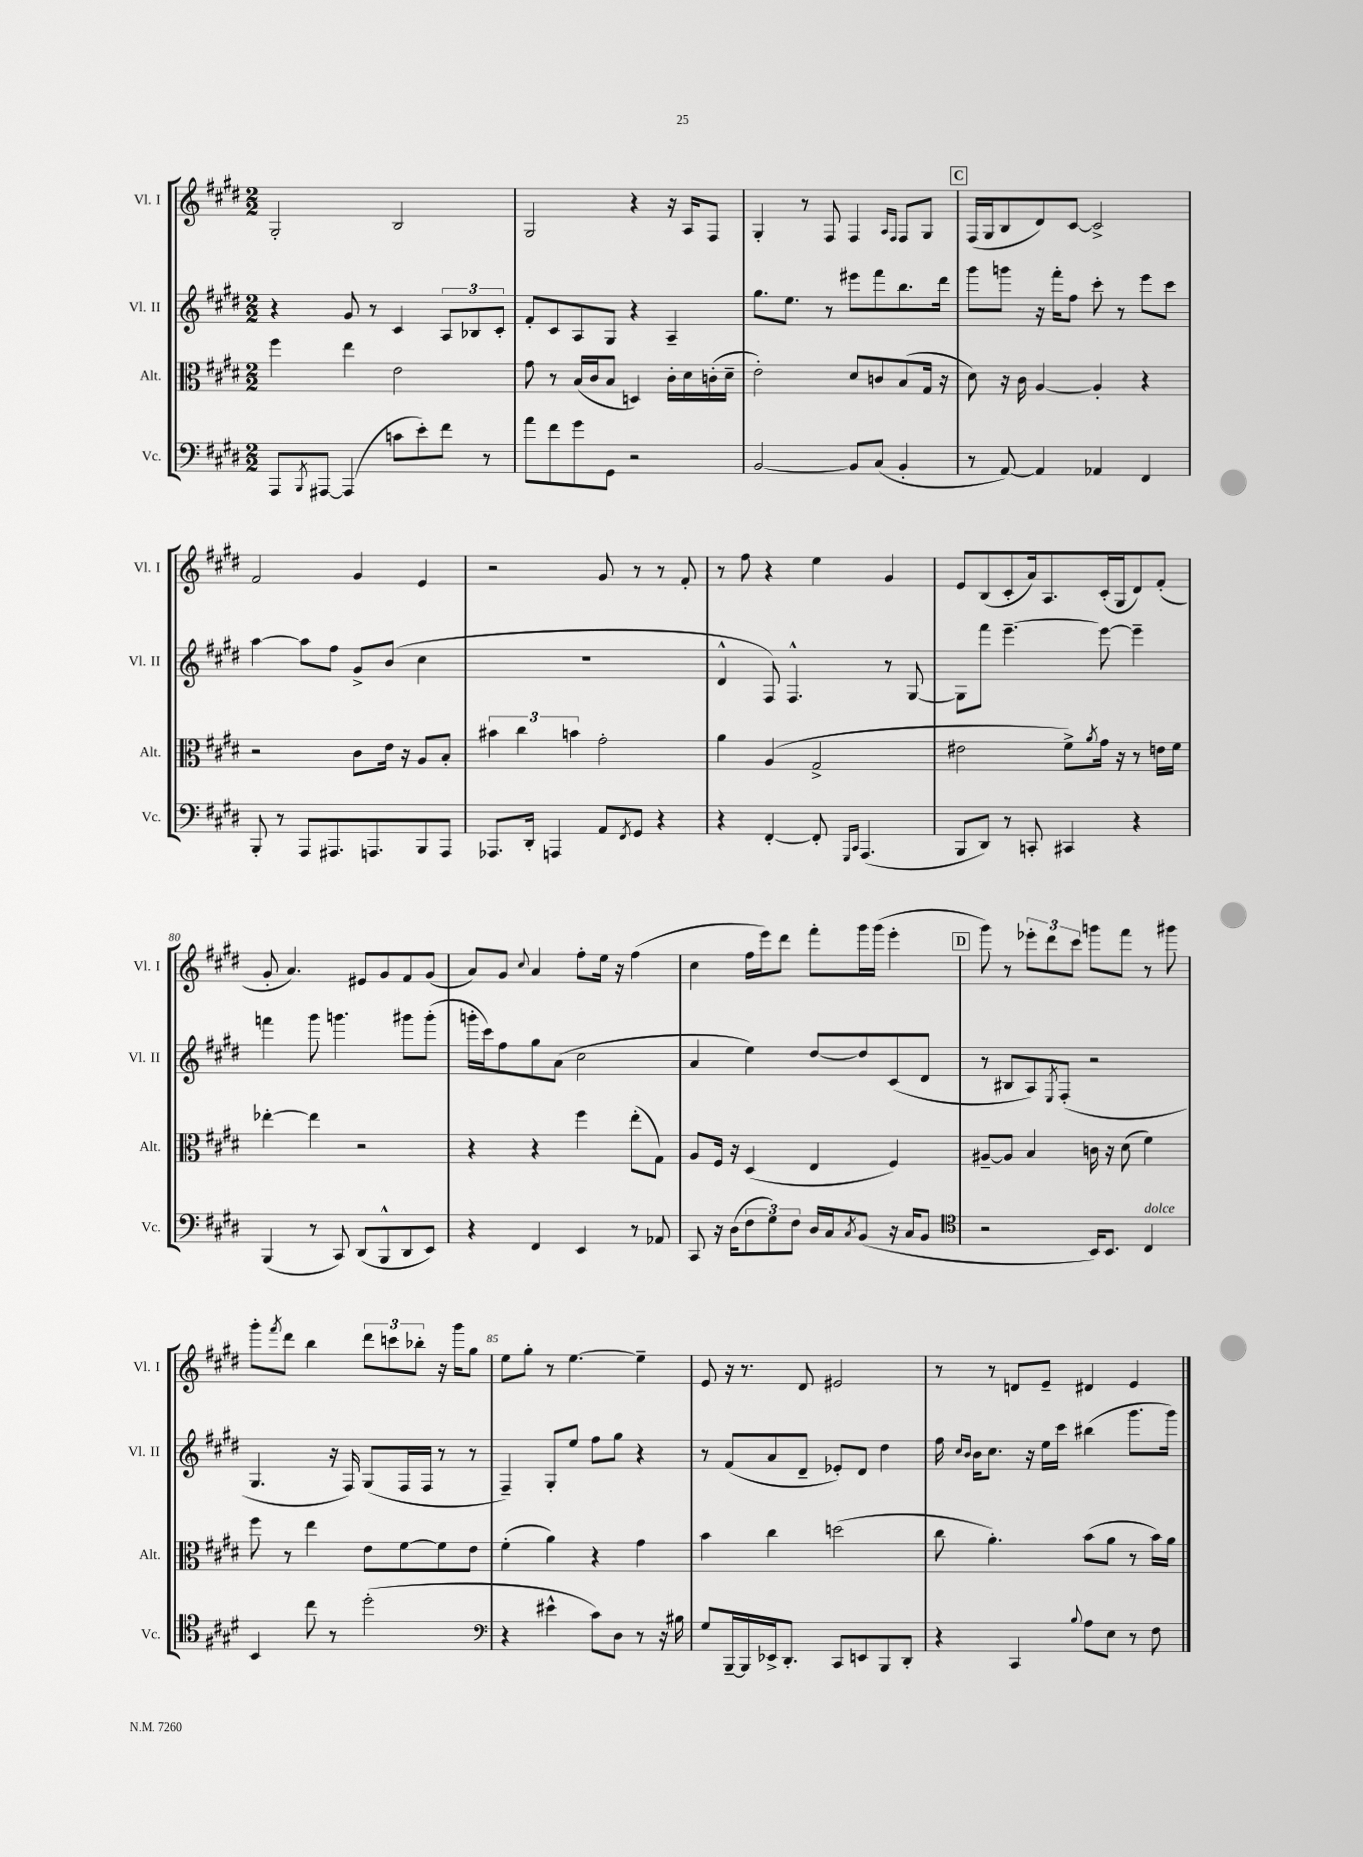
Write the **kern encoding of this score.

**kern	**kern	**kern	**kern
*staff4	*staff3	*staff2	*staff1
*clefF4	*clefC3	*clefG2	*clefG2
*k[f#c#g#d#]	*k[f#c#g#d#]	*k[f#c#g#d#]	*k[f#c#g#d#]
*M2/2	*M2/2	*M2/2	*M2/2
8AAA	4ff#	4r	2G#'
8qBBB	.	.	.
[8AAA#	.	.	.
(4AAA#]	4ee	8g#	.
.	.	8r	.
8c	2e	4c#	2B
8e')	.	.	.
8f#	.	12A	.
.	.	12B-	.
8r	.	.	.
.	.	12c#'	.
=	=	=	=
8a	8g#	8f#'	2G#
8f#	8r	8c#	.
8g#	(16B	8A	.
.	16c#	.	.
8GG#	8B	8G#	.
2r	4D)	4r	4r
.	16c#'	4A~	16r
.	16d#	.	16A
.	(16c'	.	8F#
.	16d#~	.	.
=	=	=	=
[2BB	2e')	8.gg#	4G#'
.	.	8.ee	.
.	.	.	8r
.	.	8r	8F#
8BB]	8d#	8eee#	4F#
(8C#	8c	8fff#	.
.	.	.	16qqA
.	.	.	16qqF#
4BB'	(8B	8.bb	8F#
.	16G#	.	8G#
.	16r	16ddd#	.
=	=	=	=
8r	8d#)	8ggg#	(16F#
.	.	.	16G#
[8AA)	16r	8ggg	8B
.	16c#	.	.
4AA]	[4A	16r	8d#)
.	.	16fff#'	.
.	.	8ff#	[8c#
4AA-	4A']	8ccc#'	2c#^]
.	.	8r	.
4FF#	4r	8eee	.
.	.	8ccc#	.
=	=	=	=
8BBB'	2r	[4aa	2f#
8r	.	.	.
8AAA	.	8aa]	.
8.AAA#	.	8ff#	.
.	8c#	8g#^	4g#
8.AAA	.	.	.
.	16e	(8b	.
.	16r	.	.
8BBB	8A	4cc#	4e
8AAA	8B'	.	.
=	=	=	=
8.AAA-	6b#	1r	2r
.	6cc#	.	.
16DD#'	.	.	.
4AAA	.	.	.
.	6b	.	.
8AA	2g#'	.	8g#
8qFF#	.	.	.
8GG#	.	.	8r
4r	.	.	8r
.	.	.	8f#'
=	=	=	=
4r	4a	4d#^^	8r
.	.	.	8ff#
[4FF#'	(4A	8F#)	4r
.	.	4.F#^^	.
8FF#']	2G#^	.	4ee
16qqGGG#	.	.	.
16qqCC#	.	.	.
(4.AAA	.	.	.
.	.	8r	4g#
.	.	[8G#	.
=	=	=	=
8BBB	2e#	8G#]	8e
8DD#)	.	8fff#	(8B
8r	.	[4.eee~	8c#'
8CC'	.	.	16a)
.	.	.	8.A
4CC#	8f#^)	.	.
.	8qa	.	.
.	16g#	8eee_	(16c#'
.	16r	.	16G#
4r	8r	4eee~]	8d#)
.	16e	.	(8f#'
.	16f#	.	.
=	=	=	=
(4BBB	[4ee-'	4fff	8g#'
.	.	.	4.a)
8r	4ee-]	8ggg#	.
8CC#)	.	4.ggg	.
(8DD#	2r	.	8e#
8BBB^^	.	.	8g#
8DD#	.	8ggg#	8f#
8EE)	.	(8ggg#'	(8g#
=	=	=	=
4r	4r	16ggg'	8a)
.	.	16ccc#)	.
.	.	8ff#	8g#
.	.	.	8qqcc#
4FF#	4r	8gg#	4a
.	.	(8a	.
4EE	4ff#	2cc#	8ff#'
.	.	.	16ee
.	.	.	16r
8r	(8ee'	.	(4ff#
8AA-	8G#)	.	.
=	=	=	=
8CC#	8A	4a	4cc#
16r	16F#	.	.
(16D#	16r	.	.
12F#	(4D#	4ee)	16ff#
.	.	.	16eee)
12G#)	.	.	.
.	.	.	8ddd#
12F#	.	.	.
16D#	4E	[8dd#	8fff#'
16C#	.	.	.
8qC#	.	.	.
(8BB	.	8dd#]	16ggg#
.	.	.	(16ggg#
16r	4F#)	(8c#	4eee'
16C#	.	.	.
8BB	.	8d#	.
=	=	=	=
*clefC4	*	*	*
2r	[8A#~	8r	8ggg#)
.	8A#]	8B#	8r
.	4B	8A)	12eee-'
.	.	.	12ddd#
.	.	8qE	.
.	.	(8F#'	.
.	.	.	12ccc#
16BB)	16c	2r	8ggg
8.BB	16r	.	.
.	(8d#	.	8fff#
4C#	4f#)	.	8r
.	.	.	8ggg#
=	=	=	=
4BB	8ff#	4.G#	8ggg#'
.	.	.	8qfff#
.	8r	.	8ddd#
8cc#	4ee	.	4bb
8r	.	16r	.
.	.	16F#)	.
(2dd#'	8e	(8G#	12ddd#
.	.	.	12ccc
.	[8f#	16F#	.
.	.	.	12bb-'
.	.	16F#	.
.	8f#]	8r	16r
.	.	.	16ggg#
.	8e	8r	8gg#
=	=	=	=
*clefF4	*	*	*
4r	(4f#'	4F#~)	8ee
.	.	.	8gg#'
4e#^^	4a)	8G#'	8r
.	.	8ee	[4.ee
8c#)	4r	8ff#	.
8D#	.	8gg#	.
8r	4g#	4r	4ee~]
16r	.	.	.
16B#	.	.	.
=	=	=	=
8G#	4b	8r	8e
[16BBB~	.	(8f#	16r
16BBB]	.	.	8.r
16EE-^	4cc#	8a	.
8.DD#'	.	.	.
.	.	8d#~	8d#
8CC#	(2dd	8e-')	2e#
8EE	.	8d#	.
8BBB	.	4dd#	.
8DD#'	.	.	.
=	=	=	=
4r	8cc#	16ff#	8r
.	.	16qqcc#	.
.	.	16qqb	.
.	.	16b	.
.	4.a')	8.cc#	8r
4CC#	.	.	8d
.	.	16r	.
.	.	16ee	8e~
.	.	16ccc#	.
8qqB	.	.	.
8A	(8b	(4bb#	4d#
8E	8a	.	.
8r	8r	8.ggg#	4e
8F#	16b)	.	.
.	16a	16ggg#)	.
==	==	==	==
*-	*-	*-	*-
